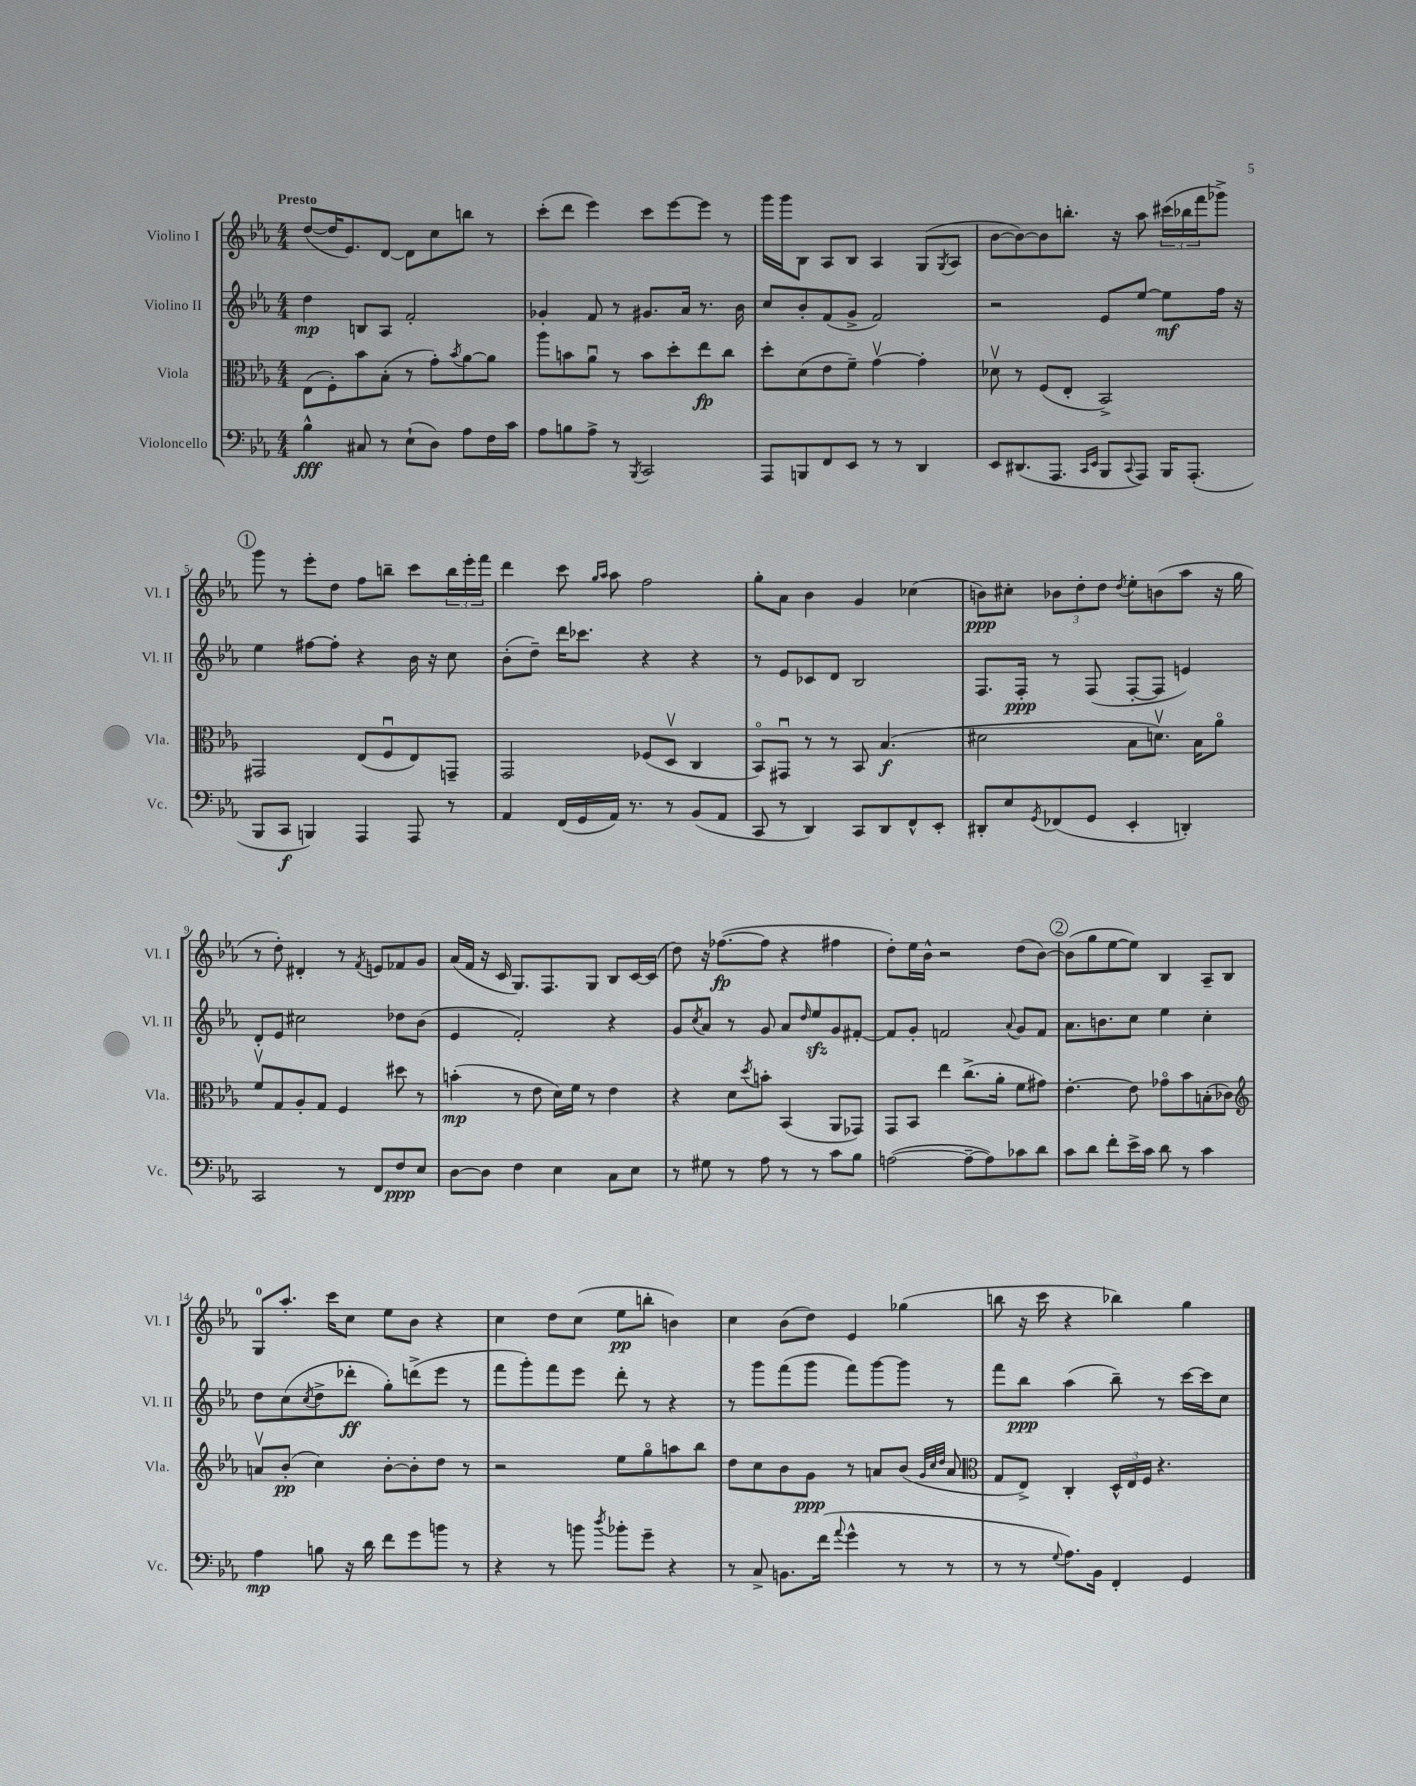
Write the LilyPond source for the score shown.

<<
\new StaffGroup <<
\new Staff = "s0" \with { instrumentName = "Violino I" shortInstrumentName = "Vl. I" } {
    \clef treble \key ees \major \numericTimeSignature \time 4/4 \tempo "Presto"
    d''8~( d''16 ees'8.) d'8~ d'8 c''8 b''8 r8 |
    c'''8-.( d'''8 ees'''4) c'''8 ees'''8~ ees'''8 r8 |
    g'''16 g'''16 bes8 aes8 bes8 aes4 g8( \acciaccatura { g8 } aes8 |
    bes'8~ bes'8~) bes'8 b''8.-. r16 aes''8 \tuplet 3/2 { cis'''16( bes''16 f'''16 } ges'''8->) |
    \mark \markup { \circle "1" } g'''8 r8 ees'''8-. d''8 f''8 b''8-- c'''8 \tuplet 3/2 { b''16 ees'''16-. f'''16 } |
    d'''4 c'''8 \grace { g''16 aes''16 } aes''8 f''2 |
    g''8-. aes'8 bes'4 g'4 ces''4( |
    b'8\ppp) cis''8-. \tuplet 3/2 { bes'8 d''8-. d''8 } \acciaccatura { d''8 } ees''8-. b'8( aes''8 r16 g''16 |
    r8 d''8-.) dis'4-. r8 \acciaccatura { f'8 } e'8 fes'8 g'8 |
    aes'16( f'16 r16 c'16 g8.) f8. g8 bes8 c'16~ c'16( |
    d''8) r16 fes''8.~\fp( fes''8 r4 fis''4 |
    d''8-.) ees''16 bes'16-^ r2 d''8( bes'8~) |
    \mark \markup { \circle "2" } bes'8( g''8 ees''8~ ees''8) bes4 aes8-- bes8 |
    g8-0 aes''8.-. c'''16 c''8 ees''8 bes'8 r4 |
    c''4 d''8 c''8( ees''8\pp b''8-. b'4) |
    c''4 bes'8( d''8) ees'4 ges''4( |
    b''8 r16 c'''16 r4 bes''4) g''4 \bar "|." |
}
\new Staff = "s1" \with { instrumentName = "Violino II" shortInstrumentName = "Vl. II" } {
    \clef treble \key ees \major \numericTimeSignature \time 4/4
    d''4\mp b8 aes8 f'2-. |
    ges'4-. f'8 r8 gis'8. aes'16 r8. bes'16 |
    c''8 bes'8-. f'8( g'8-> f'2) |
    r2 ees'8 ees''8~ ees''8\mf f''16 r16 |
    \mark \markup { \circle "1" } ees''4 fis''8~ fis''8-. r4 bes'16 r16 c''8 |
    bes'8-.( d''8--) d'''16 ces'''8. r4 r4 |
    r8 ees'8 ces'8 d'8 bes2 |
    f8. f16-.\ppp r8 f8( f8~-. f8 e'4) |
    d'8-. ees'8 cis''2 des''8 bes'8( |
    ees'4 f'2-.) r4 |
    g'8 \acciaccatura { c''8 } aes'8 r8 g'8 aes'8 \grace { d''16 } ees''8\sfz g'8 fis'8~-. |
    fis'8 g'8-. f'2 \appoggiatura { aes'8 } g'8 f'8 |
    \mark \markup { \circle "2" } aes'8. b'8. c''8 ees''4 c''4-. |
    d''8 c''8( \acciaccatura { c''8 } d''8-> des'''8-.\ff g''8-.) d'''8->( ees'''8 r8 |
    f'''8 g'''8-.) f'''8 ees'''8 d'''8-. r8 r4 |
    r8 g'''8 f'''8( g'''8 f'''8) g'''8~ g'''8 r8 |
    f'''8 bes''8\ppp aes''4( bes''8--) r8 c'''16~ c'''16 c''8 \bar "|." |
}
\new Staff = "s2" \with { instrumentName = "Viola" shortInstrumentName = "Vla." } {
    \clef alto \key ees \major \numericTimeSignature \time 4/4
    ees8( f8-.) bes'8 bes8-.( r8 g'8-.) \acciaccatura { bes'8 } aes'8~ aes'8 |
    aes''8 b'8 aes'8\downbow r8 b'8 d''8-. ees''8\fp c''8 |
    d''8-. d'8( ees'8 f'8--) g'4~\upbow g'4-. |
    des'8\upbow r8 f8( ees8-. bes,2->) |
    \mark \markup { \circle "1" } gis,2 ees8( f8\downbow ees8) g,8-- |
    g,2 fes8( d8\upbow c4 |
    bes,8\flageolet) gis,8\downbow r8 r8 bes,8 bes4.\f( |
    dis'2 bes8 d'8.\upbow) bes16 aes'8\flageolet |
    f'8\upbow g8 aes8-. g8 f4 dis''8 r8 |
    b'4-.\mp( r8 ees'8 d'16) f'16 r8 ees'4 |
    r4 d'8 \acciaccatura { d''8 } b'8-. bes,4( aes,8 ges,8) |
    g,8 bes,8 ees''4 c''8.->( aes'16-. f'8 gis'8) |
    \mark \markup { \circle "2" } ees'4.~-. ees'8 ges'8\flageolet bes'8 b8-.( ces'8) |
    \clef treble a'8\upbow bes'8-.\pp( c''4) bes'8~-. bes'8-. d''8 r8 |
    r2 ees''8 g''8\flageolet a''8 bes''8 |
    d''8 c''8 bes'8 g'8\ppp r8 a'8 bes'8( \grace { g'32 c''32 d''32 } a'8 |
    \clef alto g8 ees8->) c4-. \tuplet 3/2 { d16-^ ees16 f16 } r4. \bar "|." |
}
\new Staff = "s3" \with { instrumentName = "Violoncello" shortInstrumentName = "Vc." } {
    \clef bass \key ees \major \numericTimeSignature \time 4/4
    bes4-^\fff cis8 r8 ees8-!( d8) aes8 f16 c'16 |
    aes8 b8 aes8-> r8 \acciaccatura { bes,,8 } c,2 |
    aes,,8 b,,8 f,8 ees,8 r8 r8 d,4 |
    ees,8 dis,8.( aes,,8. \grace { c,16 ees,16 } bes,,8 \appoggiatura { c,8 } aes,,8) bes,,16 aes,,8.-.( |
    \mark \markup { \circle "1" } bes,,8 c,8\f b,,4) aes,,4 aes,,8 r8 |
    aes,4 f,16( g,16 aes,16) r8. r8 bes,8( aes,8 |
    c,8 r8 d,4) c,8 d,8 f,8-^ ees,8-. |
    dis,8-. ees8 \acciaccatura { g,8 } fes,8( g,8 ees,4-. d,4-.) |
    c,2 r8 f,8 f8\ppp ees8 |
    d8~ d8 f4 ees4 c8 ees8 |
    r8 gis8 r8 aes8 r8 r8 c'8 bes8 |
    a2~( a8~-- a8) ces'8 d'8 |
    \mark \markup { \circle "2" } c'8 d'8 f'8-. ees'16-> c'16 d'8 r8 c'4 |
    aes4\mp b8 r16 d'16 f'8 g'8 b'8 r8 |
    r4 r8 b'8 \acciaccatura { d''8 } bes'8-. g'8-- r4 |
    r8 c8-> b,8. f'16( \appoggiatura { aes'8 } g'4-^ r8 r8 |
    r8 r8 \appoggiatura { g8 } aes8.) bes,16 f,4-. g,4 \bar "|." |
}
>>
>>
